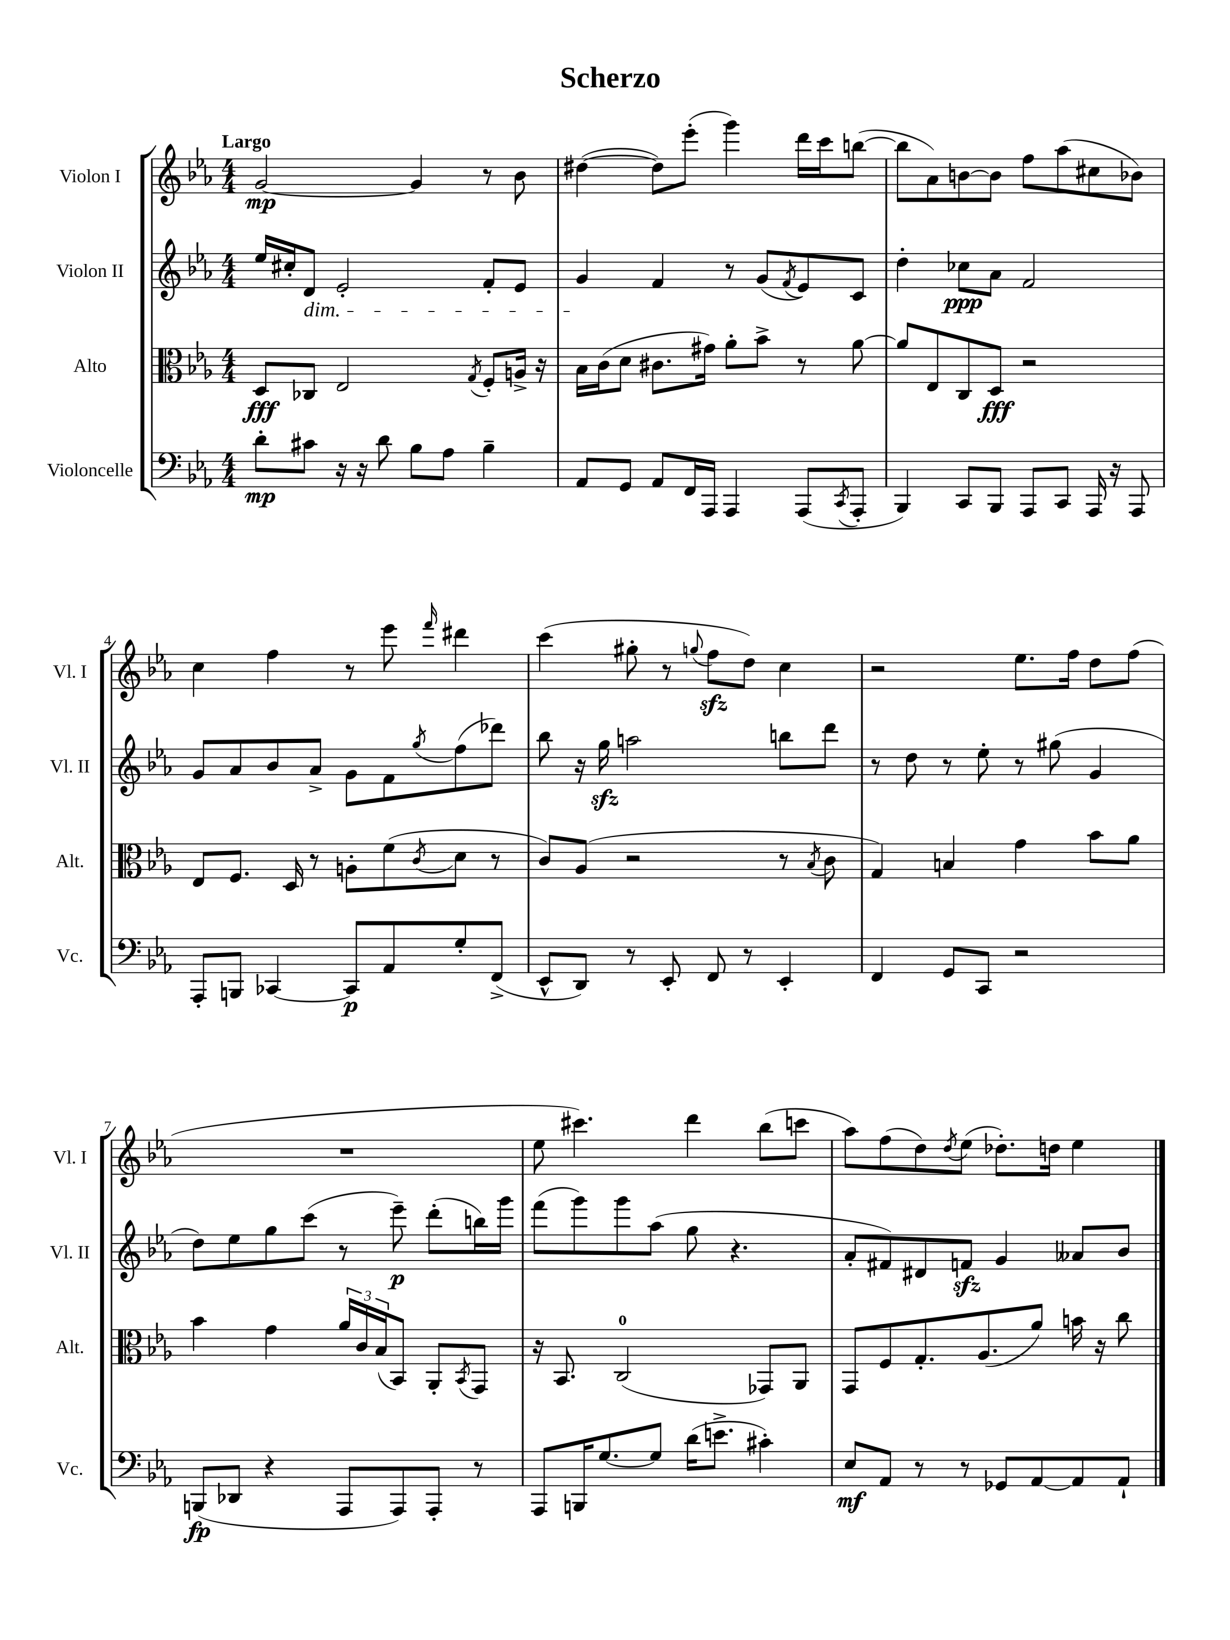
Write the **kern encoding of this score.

**kern	**dynam	**kern	**dynam	**kern	**dynam	**kern	**dynam
*part4	*part4	*part3	*part3	*part2	*part2	*part1	*part1
*staff4	*staff4	*staff3	*staff3	*staff2	*staff2	*staff1	*staff1
*I"Violoncelle	*	*I"Alto	*	*I"Violon II	*	*I"Violon I	*
*I'Vc.	*	*I'Alt.	*	*I'Vl. II	*	*I'Vl. I	*
*clefF4	*	*clefC3	*	*clefG2	*	*clefG2	*
*k[b-e-a-]	*	*k[b-e-a-]	*	*k[b-e-a-]	*	*k[b-e-a-]	*
*M4/4	*	*M4/4	*	*M4/4	*	*M4/4	*
=1	=1	=1	=1	=1	=1	=1	=1
!	!	!	!	!	!	!LO:TX:a:B:t=Largo	!
8d'\L	mp	8D/L	fff	16ee-/LL	.	[2g/	mp
.	.	.	.	16cc#X'/J	.	.	.
!	!	!	!	!LO:TX:b:i:t=dim.	!	!	!
8c#X\J	.	8C-X/J	.	8d/J	.	.	.
16r	.	2E-/	.	2e-'/	.	.	.
16r	.	.	.	.	.	.	.
8d\	.	.	.	.	.	.	.
8B-\L	.	.	.	.	.	4g/]	.
8A-\J	.	.	.	.	.	.	.
.	.	8qG/	.	.	.	.	.
4B-~\	.	8F'/L	.	8f'/L	.	8r	.
.	.	16An^/Jk	.	8e-/J	.	8b-\	.
.	.	16r	.	.	.	.	.
=2	=2	=2	=2	=2	=2	=2	=2
8AA-/L	.	16B-\LL	.	4g/	.	([4dd#X\	.
.	.	(16c\J	.	.	.	.	.
8GG/J	.	8d\J	.	.	.	.	.
8AA-/L	.	8.c#X\L	.	4f/	.	8dd#\L])	.
16FF/L	.	.	.	.	.	(8eee-'\J	.
16AAA-/JJ	.	16g#X\Jk)	.	.	.	.	.
4AAA-/	.	8a-'\L	.	8r	.	4ggg\)	.
.	.	8b-^\J	.	(8g/L	.	.	.
.	.	.	.	8qf/	.	.	.
(8AAA-/L	.	8r	.	8e-/)	.	16ddd\LL	.
.	.	.	.	.	.	16ccc\J	.
8qCC/	.	.	.	.	.	.	.
8AAA-'/J	.	[8a-\	.	8c/J	.	([8bbn\J	.
=3	=3	=3	=3	=3	=3	=3	=3
4BBB-/)	.	8a-/L]	.	4dd'\	.	8bb\L]	.
.	.	8E-/	.	.	.	8a-\)	.
8CC/L	.	8C/	.	8cc-X\L	ppp	[8bn\	.
8BBB-/J	.	8D/J	fff	8a-\J	.	8b\J]	.
8AAA-/L	.	2r	.	2f/	.	8ff\L	.
8CC/J	.	.	.	.	.	(8aa-\	.
16AAA-/	.	.	.	.	.	8cc#X\	.
16r	.	.	.	.	.	.	.
8AAA-/	.	.	.	.	.	8b-X\J)	.
!!LO:LB:g=z
=4	=4	=4	=4	=4	=4	=4	=4
8AAA-'/L	.	8E-/L	.	8g/L	.	4cc\	.
8BBBn/J	.	8.F/J	.	8a-/	.	.	.
[4CC-X/	.	.	.	8b-/	.	4ff\	.
.	.	16D/	.	.	.	.	.
.	.	8r	.	8a-^/J	.	.	.
8CC-/L]	p	8An'\L	.	8g\L	.	8r	.
8AA-/	.	(8f\	.	8f\	.	8eee-\	.
.	.	8qc/	.	8qgg/	.	16qqfff/	.
8G'/	.	8d\J	.	(8ff\	.	4ddd#X\	.
(8FF^/J	.	8r	.	8ddd-X\J)	.	.	.
=5	=5	=5	=5	=5	=5	=5	=5
8EE-^^/L	.	8c/L)	.	8bb-\	.	(4ccc\	.
8DD/J)	.	(8A-/J	.	16r	.	.	.
.	.	.	.	16ggzz\	.	.	.
8r	.	2r	.	2aan\	.	8gg#X'\	.
8EE-'/	.	.	.	.	.	8r	.
.	.	.	.	.	.	8qqggn/	.
8FF/	.	.	.	.	.	8ffzz\L	.
8r	.	.	.	.	.	8dd\J)	.
4EE-'/	.	8r	.	8bbn\L	.	4cc\	.
.	.	8qB-/	.	.	.	.	.
.	.	8c\	.	8ddd\J	.	.	.
=6	=6	=6	=6	=6	=6	=6	=6
4FF/	.	4G/)	.	8r	.	2r	.
.	.	.	.	8dd\	.	.	.
8GG/L	.	4Bn/	.	8r	.	.	.
8CC/J	.	.	.	8ee-'\	.	.	.
2r	.	4g\	.	8r	.	8.ee-\L	.
.	.	.	.	(8gg#X\	.	.	.
.	.	.	.	.	.	16ff\Jk	.
.	.	8b-\L	.	4g/	.	8dd\L	.
.	.	8a-\J	.	.	.	(8ff\J	.
!!LO:LB:g=z
=7	=7	=7	=7	=7	=7	=7	=7
(8BBBn/L	fp	4b-\	.	8dd\L)	.	1r	.
8DD-X/J	.	.	.	8ee-\	.	.	.
4r	.	4g\	.	8gg\	.	.	.
.	.	.	.	(8ccc\J	.	.	.
8AAA-/L	.	24a-/LL	.	8r	.	.	.
.	.	24c/	.	.	.	.	.
.	.	(24B-/J	.	.	.	.	.
8AAA-/)	.	8BB-/J)	.	8eee-~\)	p	.	.
8AAA-'/J	.	8AA-'/L	.	(8ddd'\L	.	.	.
.	.	8qBB-/	.	.	.	.	.
8r	.	8GG/J	.	16bbn\L)	.	.	.
.	.	.	.	16ggg\JJ	.	.	.
=8	=8	=8	=8	=8	=8	=8	=8
8AAA-/L	.	16r	.	(8fff\L	.	8ee-\	.
.	.	8.BB-/	.	.	.	.	.
16BBBn/K	.	.	.	8ggg\)	.	4.ccc#X\)	.
[8.G/	.	.	.	.	.	.	.
.	.	(2C/	.	8ggg\	.	.	.
8G/J]	.	.	.	(8aa-\J	.	.	.
(16d\KL	.	.	.	8gg\	.	4ddd\	.
8.en^\J	.	.	.	.	.	.	.
.	.	.	.	4.r	.	.	.
4c#X'\)	.	8GG-X/L)	.	.	.	(8bb-\L	.
.	.	8AA-/J	.	.	.	8cccn\J	.
=9	=9	=9	=9	=9	=9	=9	=9
8E-/L	mf	8GG/L	.	8a-'/L	.	8aa-\L)	.
8AA-/J	.	8F/	.	8f#X/)	.	(8ff\	.
8r	.	8.G'/	.	8d#X/	.	8dd\)	.
.	.	.	.	.	.	8qdd/	.
8r	.	.	.	8fnzz/J	.	(8ee-\J	.
.	.	(8.A-/	.	.	.	.	.
8GG-X/L	.	.	.	4g/	.	8.dd-X'\L)	.
[8AA-/	.	8a-/J)	.	.	.	.	.
.	.	.	.	.	.	16ddn\Jk	.
8AA-/]	.	16bn\	.	8a--X/L	.	4ee-\	.
.	.	16r	.	.	.	.	.
8AA-`/J	.	8cc\	.	8b-/J	.	.	.
==	==	==	==	==	==	==	==
*-	*-	*-	*-	*-	*-	*-	*-
